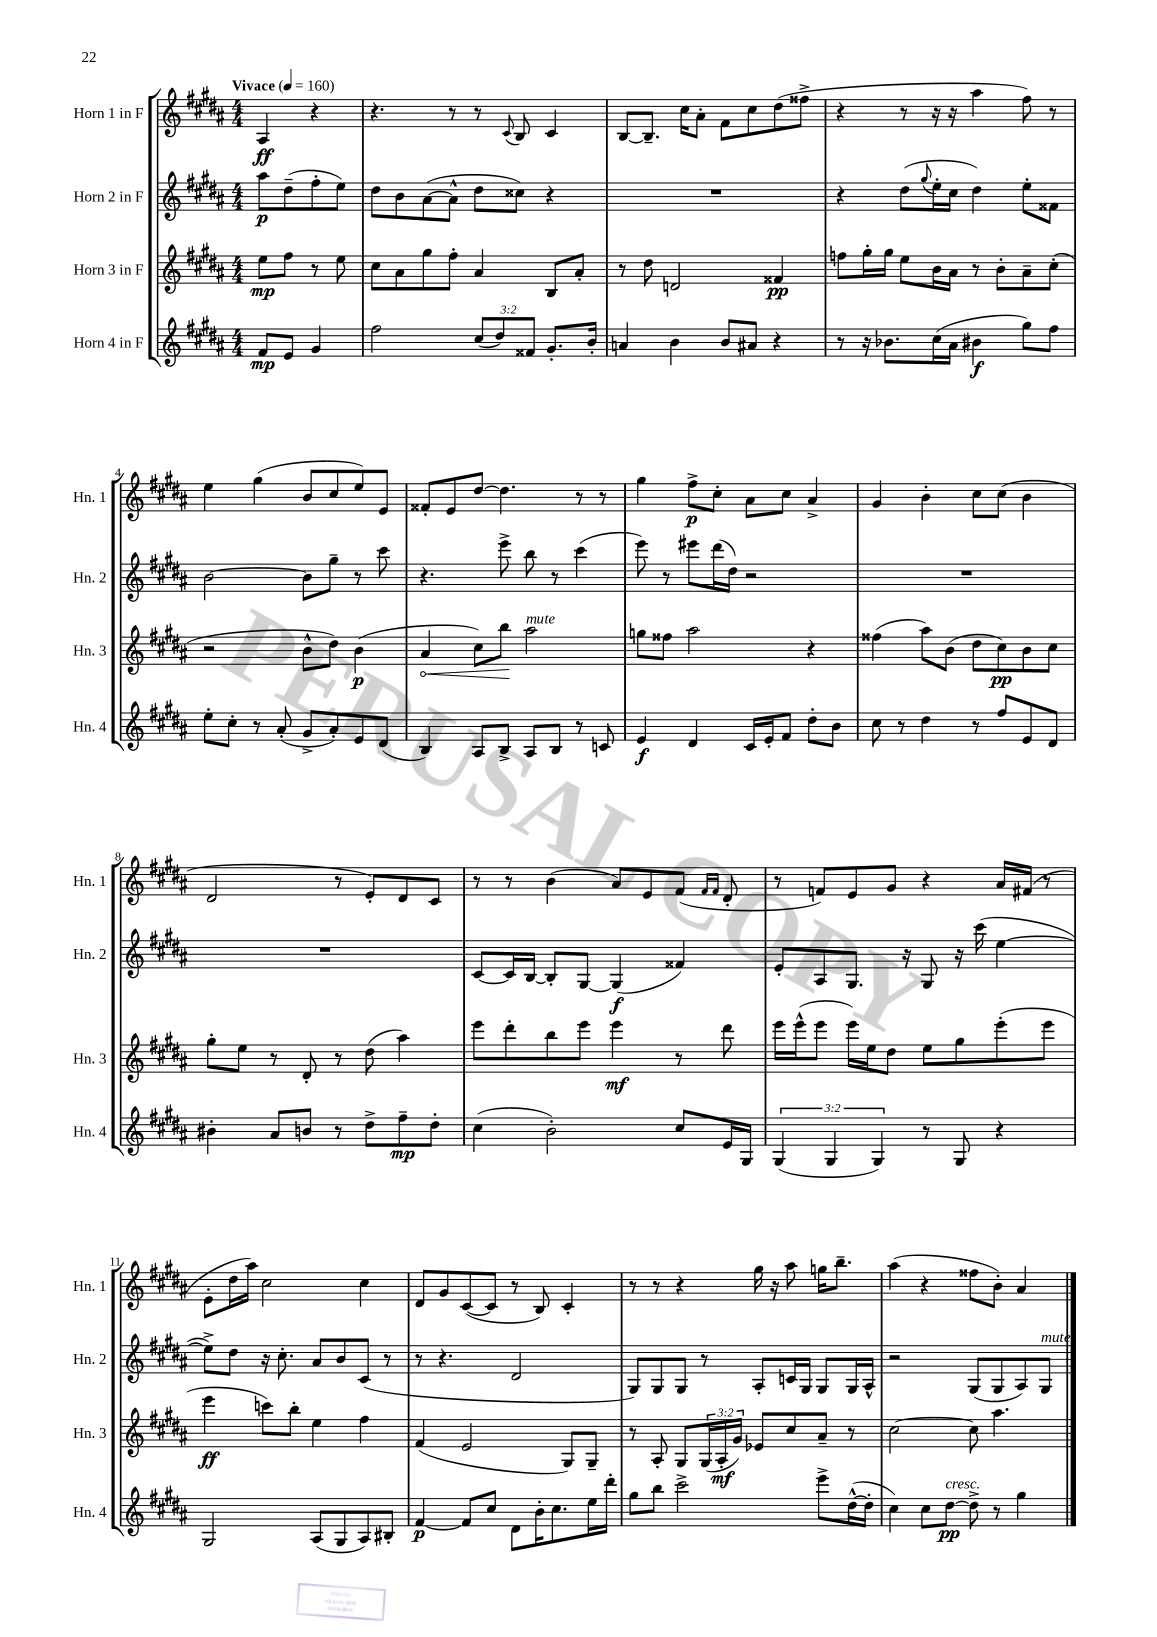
<<
\new StaffGroup <<
\new Staff = "s0" \with { instrumentName = "Horn 1 in F" shortInstrumentName = "Hn. 1" } {
    \clef treble \key b \major \numericTimeSignature \time 4/4 \partial 2 \tempo "Vivace" 4 = 160
    ais4\ff r4 |
    r4. r8 r8 \appoggiatura { cis'8 } b8 cis'4 |
    b8~ b8.-- cis''16 ais'8-. fis'8 cis''8 dis''8( fisis''8-> |
    r4 r8 r16 r16 ais''4 fis''8) r8 |
    e''4 gis''4( b'8 cis''8 e''8) e'8 |
    fisis'8-. e'8 dis''8~ dis''4. r8 r8 |
    gis''4 fis''8->\p cis''8-. ais'8 cis''8 ais'4-> |
    gis'4 b'4-. cis''8 cis''8( b'4 |
    dis'2 r8 e'8-.) dis'8 cis'8 |
    r8 r8 b'4( ais'8) e'8 fis'8( \grace { fis'16 fis'16 } dis'8-. |
    r8 f'8) e'8 gis'8 r4 ais'16 fis'16( r8 |
    e'8-. dis''16 ais''16) cis''2 cis''4 |
    dis'8 gis'8 cis'8~( cis'8 r8 b8) cis'4-. |
    r8 r8 r4 gis''16 r16 ais''8 g''16 b''8.-- |
    ais''4( r4 fisis''8 b'8-.) ais'4 \bar "|." |
}
\new Staff = "s1" \with { instrumentName = "Horn 2 in F" shortInstrumentName = "Hn. 2" } {
    \clef treble \key b \major \numericTimeSignature \time 4/4 \partial 2
    ais''8\p dis''8--( fis''8-. e''8) |
    dis''8 b'8 ais'8~( ais'8-^ dis''8 cisis''8) r4 |
    R1 |
    r4 dis''8( \appoggiatura { gis''8 } e''16-. cis''16 dis''4) e''8-. fisis'8 |
    b'2~ b'8 gis''8-- r8 cis'''8 |
    r4. e'''8-> b''8 r8 cis'''4( |
    e'''8) r8 eis'''8 dis'''16( dis''16) r2 |
    R1 |
    R1 |
    cis'8~ cis'16 b16~ b8-. gis8~ gis4\f( fisis'4) |
    e'8-. ais8 gis8. r16 gis8 r16 cis'''16( e''4~ |
    e''8->) dis''8 r16 cis''8.-. ais'8 b'8 cis'8( r8 |
    r8 r4. dis'2 |
    gis8) gis8 gis8 r8 ais8-. c'16 gis16 gis8 gis16 ais16-^ |
    r2 gis8( gis8 ais8) gis8^\markup { \italic "mute" } \bar "|." |
}
\new Staff = "s2" \with { instrumentName = "Horn 3 in F" shortInstrumentName = "Hn. 3" } {
    \clef treble \key b \major \numericTimeSignature \time 4/4 \override Staff.TupletNumber.text = #tuplet-number::calc-fraction-text \partial 2
    e''8\mp fis''8 r8 e''8 |
    cis''8 ais'8 gis''8 fis''8-. ais'4 b8 ais'8-. |
    r8 dis''8 d'2 fisis'4\pp |
    f''8 gis''16-. gis''16 e''8 b'16 ais'16 r8 b'8-. ais'8-- cis''8-.( |
    r2 b'8-^ dis''8) b'4\p( |
    \once \override Hairpin.circled-tip = ##t ais'4\< cis''8) b''8\! ais''2^\markup { \italic "mute" } |
    g''8 fisis''8 ais''2 r4 |
    fisis''4( ais''8) b'8( dis''8 cis''8\pp) b'8 cis''8 |
    gis''8-. e''8 r8 dis'8-. r8 dis''8( ais''4) |
    e'''8 dis'''8-. b''8 e'''8 e'''4\mf r8 dis'''8 |
    e'''16 e'''16-^( e'''8 e'''16) e''16 dis''8 e''8 gis''8 e'''8-.( e'''8 |
    e'''4\ff c'''8) b''8-. e''4 fis''4 |
    fis'4( e'2 gis8) gis8-- |
    r8 ais8-. gis8 \tuplet 3/2 { gis16( ais16-.\mf gis'16) } ees'8 cis''8 ais'8-- r8 |
    cis''2~ cis''8 ais''4. \bar "|." |
}
\new Staff = "s3" \with { instrumentName = "Horn 4 in F" shortInstrumentName = "Hn. 4" } {
    \clef treble \key b \major \numericTimeSignature \time 4/4 \override Staff.TupletNumber.text = #tuplet-number::calc-fraction-text \partial 2
    fis'8\mp e'8 gis'4 |
    fis''2 \tuplet 3/2 { cis''8( dis''8) fisis'8 } gis'8.-. b'16-. |
    a'4 b'4 b'8 ais'8 r4 |
    r8 r16 bes'8. cis''16( ais'16 bis'4\f gis''8) fis''8 |
    e''8-. cis''8-. r8 ais'8-.( gis'8-> ais'8-.) e'8 dis'8( |
    b4) ais8 b8-> ais8 b8 r8 c'8 |
    e'4\f dis'4 cis'16 e'16-. fis'8 dis''8-. b'8 |
    cis''8 r8 dis''4 r8 fis''8 e'8 dis'8 |
    bis'4-. ais'8 b'8 r8 dis''8-> fis''8--\mp dis''8-. |
    cis''4( b'2-.) cis''8 e'16 gis16 |
    \tuplet 3/2 { gis4( gis4 gis4) } r8 gis8 r4 |
    gis2 ais8( gis8 ais8) bis8-. |
    fis'4~\p fis'8 cis''8 dis'8 b'16-. cis''8. e''16 dis'''16-. |
    gis''8 b''8 cis'''2-> e'''8-> dis''16~-^( dis''16-. |
    cis''4) cis''8 dis''8~\pp^\markup { \italic "cresc." } dis''8-> r8 gis''4 \bar "|." |
}
>>
>>
